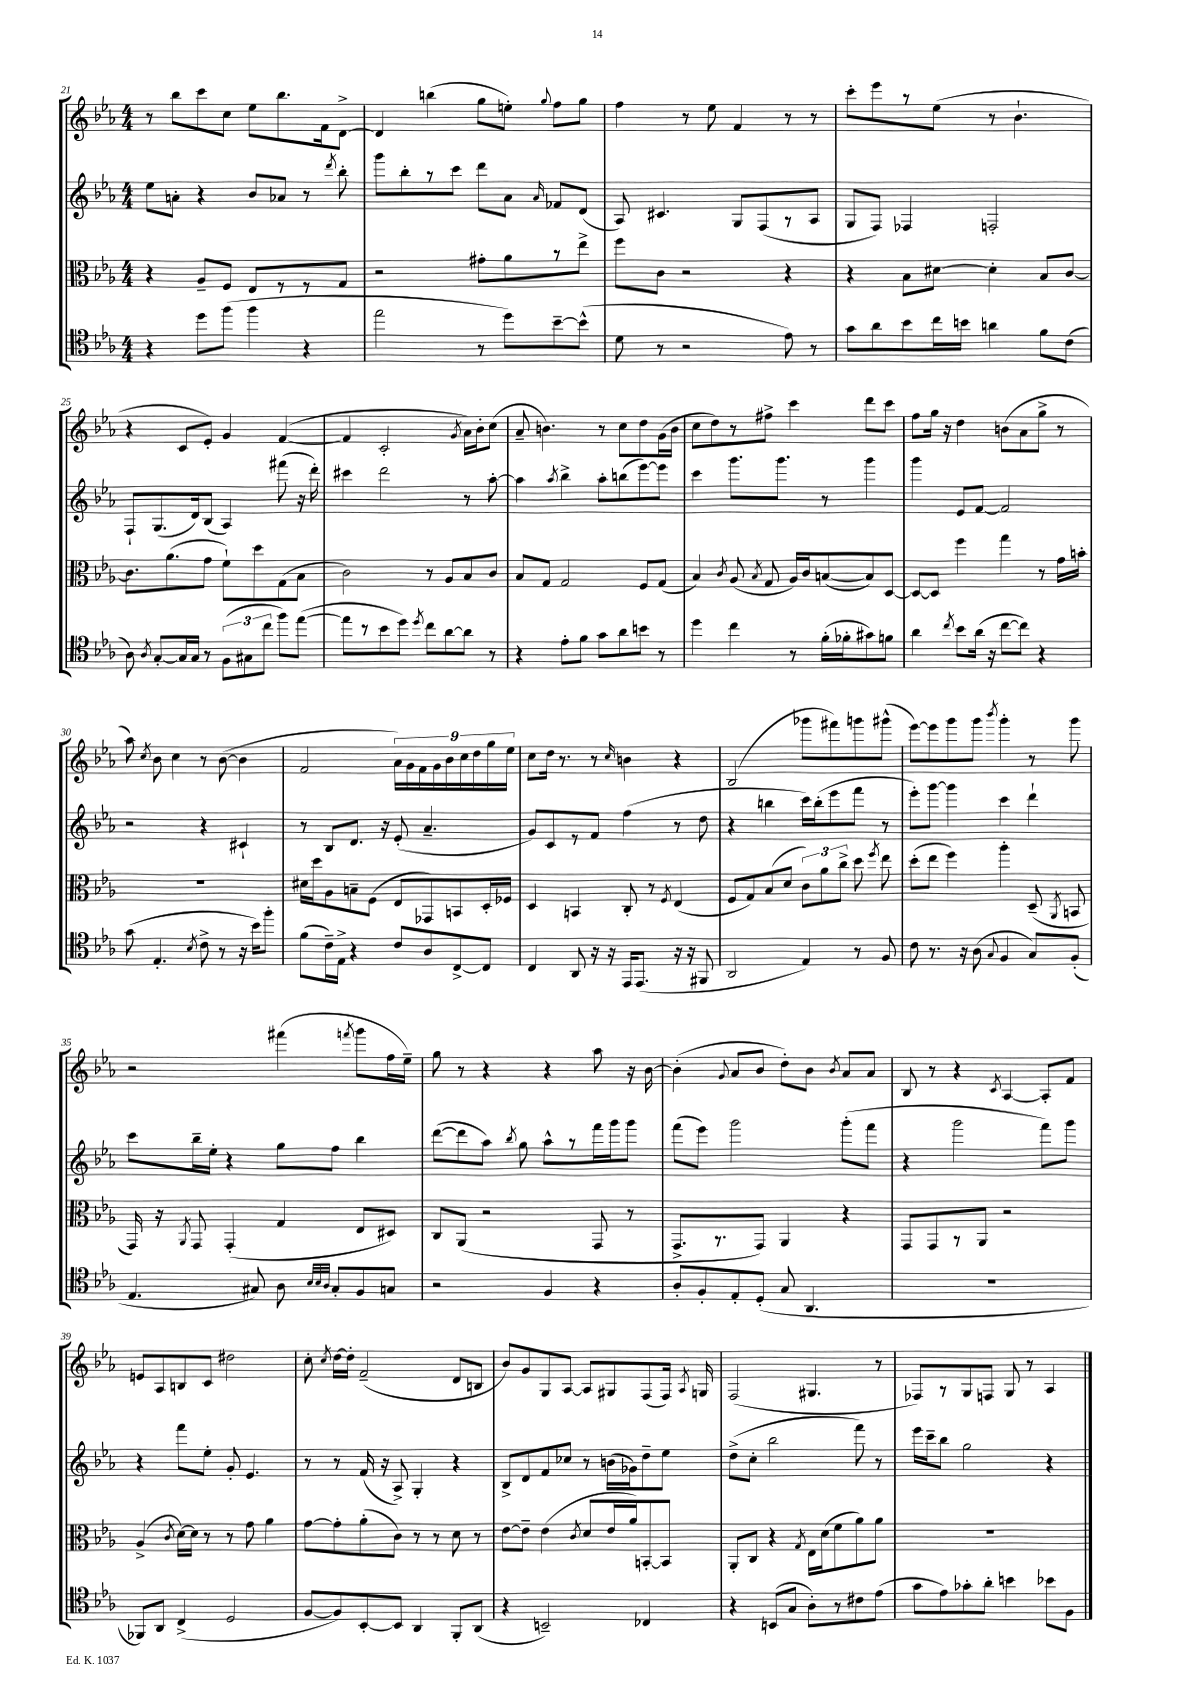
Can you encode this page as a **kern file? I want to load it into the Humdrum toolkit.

**kern	**kern	**kern	**kern
*staff4	*staff3	*staff2	*staff1
*clefC4	*clefC3	*clefG2	*clefG2
*k[b-e-a-]	*k[b-e-a-]	*k[b-e-a-]	*k[b-e-a-]
*M4/4	*M4/4	*M4/4	*M4/4
4r	4r	8ee-	8r
.	.	8a'	8bb-
8dd	8A-~	4r	8ccc
(8ff	8F	.	8cc
4ff	8E-	8b-	8ee-
.	8r	8a-	8.bb-
4r	8r	8r	.
.	.	.	16f
.	.	8qddd	.
.	8G	8bb-'	[8d^
=	=	=	=
2ee-	2r	8ggg	4d]
.	.	8bb-'	.
.	.	8r	(4bb
.	.	8ccc	.
8r	8g#'	8ddd	8gg
8dd)	8a-	8a-	8ee')
.	.	16qqa-	8qqgg
[8b-~	8r	8f-	8ff
(8b-^^]	8ee-^	(8d	8gg
=	=	=	=
8d	8ff	8A-)	4ff
8r	8c	4.c#	.
2r	2r	.	8r
.	.	.	8ee-
.	.	8G	4f
.	.	(8F	.
8e-)	4r	8r	8r
8r	.	8A-	8r
=	=	=	=
8g	4r	8G	8ccc'
8a-	.	8F)	8eee-
8b-	8B-	4F-	8r
16cc	[8d#	.	(8ee-
16b	.	.	.
4a	4d#']	2F'	8r
.	.	.	4.b-`
8f	8B-	.	.
(8c	[8c	.	.
=	=	=	=
8A-)	8.c]	8F`	4r
8qA-	.	.	.
[8G'	.	(8.G	.
.	(8.a-	.	.
16G]	.	.	8c
16G	.	16d)	.
8r	8g	(8B-	8e-')
(12F	8f`)	4A-)	4g
12G#	.	.	.
.	8dd	.	.
12cc	.	.	.
8ff)	(8G	(8fff#	([4f
([8ee-	8B-	16r	.
.	.	16ddd')	.
=	=	=	=
8ee-]	2c)	4ccc#	4f]
8r	.	.	.
8b-	.	2ddd	2c'
8dd)	.	.	.
8qdd	.	.	.
8cc	8r	.	.
[8a-	8A-	.	.
.	.	.	8qg
8a-]	8B-	8r	16a-)
.	.	.	16b-'
8r	8c	[8aa-'	(8cc
=	=	=	=
4r	8B-	4aa-]	8a-~
.	8G	.	4.b)
.	.	8qaa-	.
8e-'	2G	4bb-^	.
8f	.	.	.
8g	.	8aa-'	8r
8a-	.	(8bb	8cc
8b	8F	[8eee-)	8dd
8r	(8G	8eee-]	(16g
.	.	.	16b
=	=	=	=
4dd	4B-)	4ccc	8cc
.	.	.	8dd)
.	8qc	.	.
4cc	(8A-	8.ggg	8r
.	8qB-	.	.
.	8G	.	8ff#^
.	.	8.ggg	.
8r	16A-)	.	4ccc
.	16c	.	.
(16f'	([8B	8r	.
16f-'	.	.	.
8g#)	8B])	4ggg	8ddd
8f	[8D	.	8ccc
=	=	=	=
4a-	8D_	4ggg	8ff
.	8D]	.	16gg
.	.	.	16r
8qcc	.	.	.
8b-	4ff	8e-	4dd
(16a-	.	[8f	.
16r	.	.	.
[8cc	4gg	2f]	(8b
8cc])	.	.	8a-
4r	8r	.	8gg^
.	16g	.	8r
.	16b'	.	.
=	=	=	=
(8g	1r	2r	8aa-)
.	.	.	8qcc
4.E-'	.	.	8b-
.	.	.	4cc
8qB-	.	.	.
8c^	.	4r	8r
8r	.	.	([8b-
16r	.	4c#`	4b-]
16b-)	.	.	.
8ff'	.	.	.
=	=	=	=
(8f	16d#	8r	2f
.	16dd	.	.
16c~)	8A-	8B-	.
16E-^	.	.	.
4r	8B~	8.d	.
.	(8F	.	.
.	.	16r	.
8c	8E-	(8e-'	18a-)
.	.	.	18g
.	.	.	18f
8A-	8GG-)	4.a-~	.
.	.	.	18g
.	.	.	18b-
[8C^	8BB	.	.
.	.	.	18cc
.	.	.	18dd
8C]	16D'	.	.
.	.	.	18gg
.	16F-	.	.
.	.	.	18ee-
=	=	=	=
4C	4D	8g)	8cc
.	.	8c	16dd
.	.	.	8.r
8AA-	4BB	8r	.
16r	.	8f	8r
16r	.	.	.
.	.	.	16qqcc
16EE-	8C'	(4ff	4b
(8.EE-	.	.	.
.	8r	.	.
.	8qF	.	.
16r	(4E-	8r	4r
16r	.	.	.
8FF#	.	8dd	.
=	=	=	=
2AA-	8F	4r	(2B-
.	8G)	.	.
.	(8B-	4bb	.
.	8d	.	.
4E-)	12c)	16ccc)	8ggg-
.	.	(16bb'	.
.	12a-	.	.
.	.	8eee-	8fff#)
.	12cc^	.	.
8r	8dd	8fff	8ggg
.	8qff	.	.
8F	8ee-	8r	(8ggg#^^
=	=	=	=
8c	(8dd'	8eee-')	[8eee-)
8.r	8ee-	[8ggg	8eee-]
.	4ff)	4ggg]	8ggg
16r	.	.	.
(8A-	.	.	8ggg
8qqG	.	.	8qbbb-
4F	4aa-'	4ccc	4ggg'
8G)	(8D~	4ddd`	8r
.	8qAA-	.	.
(8F'	8BB	.	8ggg
=	=	=	=
4.E-	16GG)	8ccc	2r
.	16r	.	.
.	8qAA-	.	.
.	8GG	16bb-~	.
.	.	16ee-'	.
.	(4GG'	4r	.
8G#)	.	.	.
8A-	4G	8gg	(4fff#
32qqB-	.	.	.
32qqB-	.	.	.
32qqA-	.	.	.
8G#'	.	8ff	.
.	.	.	8qfff
8F	8E-	4bb-	8ggg
8G	8D#)	.	16ff
.	.	.	16ee-~)
=	=	=	=
2r	8C	([8ddd	8gg
.	(8AA-	8ddd]	8r
.	2r	8aa-)	4r
.	.	8qbb-	.
.	.	8gg	.
4F	.	8aa-^^	4r
.	.	8r	.
4r	8GG	16fff	8aa-
.	.	16ggg	.
.	8r	8ggg	16r
.	.	.	[16b-
=	=	=	=
8A-'	8.GG^	(8fff	(4b-']
8F'	.	8eee-)	.
.	8.r	.	.
.	.	.	8qqg
8E-'	.	2ggg	8a-
(8D'	8GG)	.	8b-
8G	4AA-	.	8dd')
4.AA-	.	.	8b-
.	.	.	8qb-
.	4r	(8ggg'	8a-
.	.	8fff	8a-
=	=	=	=
1r	8GG	4r	8B-
.	8GG	.	8r
.	8r	2ggg	4r
.	8AA-	.	.
.	.	.	8qc
.	2r	.	[4A-
.	.	8fff)	8A-']
.	.	8ggg	8f
=	=	=	=
8FF-)	(4A-^	4r	8e
8AA-	.	.	8A-
.	8qc	.	.
(4C^	[16d)	8fff	8B
.	16d]	.	.
.	8r	8ee-'	8c
2D	8r	8g'	2dd#
.	8g	4.e-	.
.	4a-	.	.
=	=	=	=
[8F	[8g	8r	8cc'
.	.	.	8qcc
8F])	8g']	8r	[16dd
.	.	.	16dd']
[8BB-'	(8a-'	(16f	(2f~
.	.	16r	.
8BB-]	8c)	8A-^)	.
4AA-	8r	4G'	.
.	8r	.	.
8FF'	8d	4r	8d
(8AA-	8r	.	8B
=	=	=	=
4r	[8e-	8B-^	8b-)
.	8e-~]	8d	8g
2BB~)	(4e-	8f	8G
.	.	8cc-	[8A-
.	8qc	.	.
.	8d	8r	8A-]
.	16e-	(16b	8G#
.	16a-)	16g-)	.
4C-	[8BB'	8dd~	(8F
.	8BB]	8ee-	16F)
.	.	.	8qA-
.	.	.	16G
=	=	=	=
4r	8AA-'	(8dd^	(2F
.	8C	8cc'	.
(8BB	4r	2bb-	.
8G	.	.	.
.	8qG	.	.
8A-')	16E-	.	4.G#
.	(16d	.	.
8r	8f	.	.
8c#	8a-)	8fff)	.
(8e-	8a-	8r	8r
=	=	=	=
8g	1r	16eee-	8F-)
.	.	16ccc~	.
8e-)	.	8bb-	8r
8g-'	.	2gg	8G
8a-'	.	.	8F
4b	.	.	8G
.	.	.	8r
8b-	.	4r	4A-
8F	.	.	.
==	==	==	==
*-	*-	*-	*-
